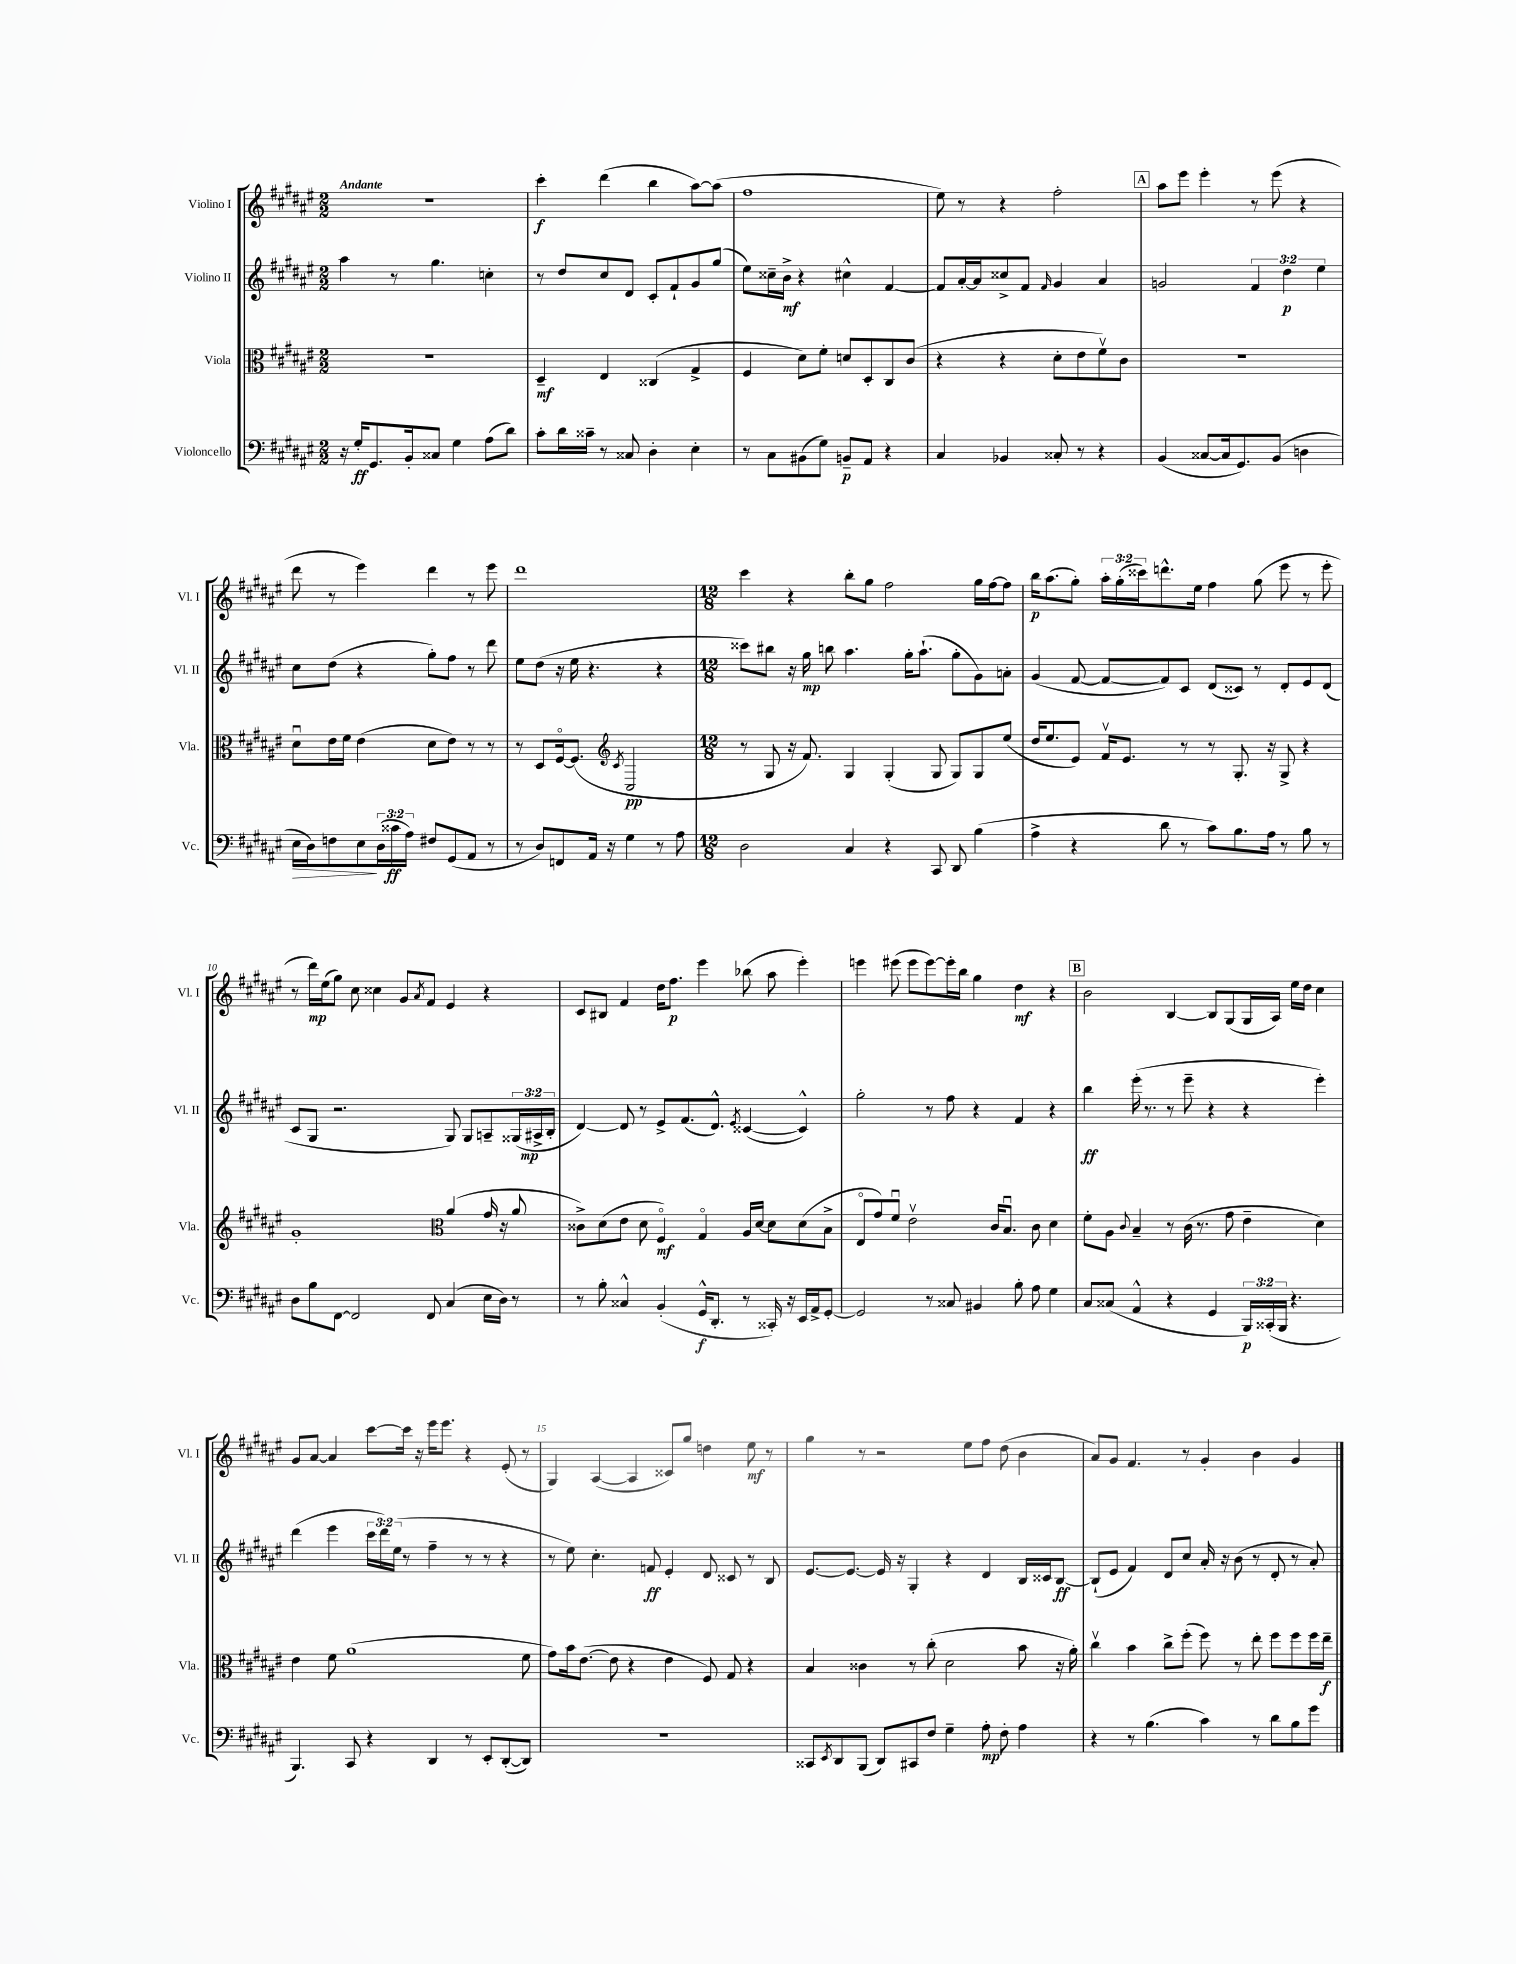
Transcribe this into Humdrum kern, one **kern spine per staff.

**kern	**kern	**kern	**kern
*staff4	*staff3	*staff2	*staff1
*clefF4	*clefC3	*clefG2	*clefG2
*k[f#c#g#d#a#e#]	*k[f#c#g#d#a#e#]	*k[f#c#g#d#a#e#]	*k[f#c#g#d#a#e#]
*M2/2	*M2/2	*M2/2	*M2/2
16r	1r	4aa#\	1r
16G#'/LK	.	.	.
8.GG#/	.	.	.
.	.	8r	.
16BB'/k	.	.	.
8C##/J	.	4.gg#\	.
4G#\	.	.	.
(8A#\L	.	4cc'\	.
8d#\J)	.	.	.
=	=	=	=
8c#'\L	4D#~/	8r	4ccc#'\
16d#\L	.	8dd#/L	.
16c##~\JJ	.	.	.
8r	4E#/	8cc#/	(4ddd#\
8C##/	.	8d#/J	.
4D#'\	(4C##/	8c#'/L	4bb\
.	.	8f#`/	.
4E#'\	4G#^/	8g#/	[8aa#\L)
.	.	(8gg#/J	(8aa#\]J
=	=	=	=
8r	4F#/	8ee#\L)	1ff#
8C#\L	.	16cc##~\L	.
.	.	16b^\JJ	.
(8BB#\	8d#\L)	4r	.
8G#\J)	8f#'\J	.	.
8BB~/L	8d/L	4cc#^^\	.
8AA#/J	8D#'/	.	.
4r	8C#/	[4f#/	.
.	(8c#/J	.	.
=	=	=	=
4C#/	4r	8f#/]L	8ee#\)
.	.	[16a#'/L	8r
.	.	16a#/]J	.
4BB-/	4r	8cc##^/	4r
.	.	8f#/J	.
.	.	16qqf#/	.
8C##'/	8d#'\L	4g#/	2ff#'\
8r	8e#\	.	.
4r	8f#v\)	4a#/	.
.	8c#\J	.	.
=	=	=	=
(4BB/	1r	2g/	8aa#\L
.	.	.	8eee#\J
[8C##/L	.	.	4eee#'\
16C##/]k	.	.	.
8.GG#/)	.	.	.
.	.	6f#/	8r
(8BB/J	.	.	(8eee#\
.	.	6dd#\	.
4D\	.	.	4r
.	.	6ee#\	.
=	=	=	=
16E#\LL	8d#u\L	8cc#\L	8ddd#\
16D#\J)	.	.	.
8F\	16e#\L	(8dd#\J	8r
.	16f#\JJ	.	.
8E#\	(4e#\	4r	4eee#\)
(24D#\L	.	.	.
24c##\	.	.	.
24A#\JJ)	.	.	.
8F#/L	8d#\L	8gg#'\L)	4ddd#\
(8GG#/	8e#\J)	8ff#\J	.
8AA#/J	8r	8r	8r
8r	8r	8ddd#\	8eee#\
=	=	=	=
8r	8r	8ee#\L	1ddd#
8D#/L)	8D#/L	(8dd#\J	.
8FF/	[16F#o/k	16r	.
.	(8.F#/]J	16ee#\	.
16AA#/Jk	.	4.r	.
16r	.	.	.
.	8qD#/	.	.
4G#\	2C#/	.	.
8r	.	4r	.
8A#\	.	.	.
=	=	=	=
*	*clefG2	*	*
*M12/8	*M12/8	*M12/8	*M12/8
2D#\	8r	8ccc##\L)	4ccc#\
.	8G#/	8bb#\J	.
.	16r	16r	4r
.	8.f#/)	16gg#\	.
.	.	8bb\	.
4C#/	4G#/	4.aa#\	8bb'\L
.	.	.	8gg#\J
4r	(4G#'/	.	2ff#\
.	.	16gg#'\LK	.
.	.	(8.aa#`\J	.
8CC#/	8G#/	.	.
8DD#/	8G#/L)	8gg#'\L	.
(4B\	8G#/	8g#\)	16gg#\LL
.	.	.	[16ff#\J
.	(8ee#/J	8a'\J	8ff#\]J
=	=	=	=
4A#^\	16dd#/LK	(4g#/	16bb\LK
.	8.ee#/	.	(8.aa#\
4r	8e#/J)	[8f#/	8gg#'\J)
.	16f#v/LK	8f#/_L	24aa#'\LL
.	.	.	(24gg#'\
.	8.e#/J	.	.
.	.	.	24ccc##\J)
8d#\	.	8f#/])	8.ddd^^\
8r	8r	8c#/J	.
.	.	.	16ee#\Jk
8c#\L)	8r	(8d#/L	4ff#\
8.B\	8.G#'/	8c##/J)	.
.	.	8r	(8gg#\
16A#\Jk	16r	.	.
8r	8G#^/	8d#'/L	8eee#\
8B\	4r	8e#/	8r
8r	.	(8d#/J	8eee#'\
=	=	=	=
8D#\L	1g#'	8c#/L	8r
8B\	.	8G#/J	16ddd#\LL)
.	.	.	(16ee#\J
[8FF#\J	.	2.r	8gg#\J)
2FF#/]	.	.	8cc#\
.	.	.	4cc##\
.	.	.	8g#/L
.	.	.	8qa#/
8FF#/	.	.	8f#/J
(4C#/	(4a#/	8G#/)	4e#/
.	.	8G#/L	.
16E#\LL	16g#/	8A~/	4r
16D#\JJ)	16r	.	.
8r	8a#/	(24G##/L	.
.	.	24A#^/	.
.	.	24B'/JJ	.
=	=	=	=
*	*clefC3	*	*
8r	8c##^\L)	[4d#/)	8c#/L
8B'\	(8d#\	.	8B#/J
4C##^^/	8e#\J	8d#/]	4f#/
.	8d#\	8r	.
(4BB'/	4F#o/)	8e#^/L	16dd#\LK
.	.	.	8.ff#\J
.	.	(8.f#/	.
16GG#^^/LK	4G#o/	.	4eee#\
8.DD#'/J	.	8.d#^^/J)	.
.	.	8qe#/	.
8r	16A#/LL	([4c##/	(8bb-\
.	[16d#/JJ	.	.
16CC##'/)	8d#\]L	.	8aa#\
16r	.	.	.
16EE#/LL	(8d#\	4c##^^/])	4eee#'\)
16AA#^/J	.	.	.
[8GG#'/J	8B^\J	.	.
=	=	=	=
2GG#/]	8E#o/L	2gg#'\	4eee\
.	8g#/)	.	.
.	8f#u/J	.	(8eee#\
.	2e#v\	.	8eee#\L
8r	.	8r	[8eee#\)
8C##/	.	8ff#\	16eee#'\]L
.	.	.	16bb\JJ
4BB#/	.	4r	4gg#\
.	16c#/LK	.	.
.	8.Bu/J	.	.
8B'\	.	4f#/	4dd#\
8A#\	8c#\	.	.
4G#\	4d#\	4r	4r
=	=	=	=
8C#/L	8f#'\L	4bb\	2b\
(8C##/J	8A#\J	.	.
.	8qqc#/	.	.
4AA#^^/	4B~/	(16eee#'\	.
.	.	8.r	.
4r	8r	8r	[4B/
.	(16c#\	8eee#~\	.
.	8.r	.	.
4GG#/	.	4r	8B/]L
.	8g#\	.	(8G#/
24BBB/LL)	4e#~\	4r	16G#/L
(24CC##'/	.	.	.
.	.	.	16A#/JJ)
24BBB/JJ	.	.	.
4.r	.	.	16ee#\LL
.	.	.	16dd#\JJ
.	4d#\)	4eee#'\)	4cc#\
=	=	=	=
4.BBB/)	4e#\	(4ddd#\	8g#/L
.	.	.	[8a#/J
.	8f#\	4eee#\	4a#/]
8CC#/	(1a#	.	.
4r	.	24ccc#\LL	[8ccc#\L
.	.	24ddd#\)	.
.	.	(24ee#\JJ	.
.	.	8r	16ccc#\]Jk
.	.	.	16r
4DD#/	.	4ff#~\	16eee#\LK
.	.	.	8.eee#\J
8r	.	8r	4r
8EE#'/L	.	8r	.
([8DD#'/	.	4r	(8e#'/
8DD#/]J)	8f#\	.	8r
=	=	=	=
1.r	8g#\L)	8r	4G#/)
.	16b\k	8ee#\)	.
.	([8.e#\J	.	.
.	.	4.cc#'\	([4A#/
.	8e#\]	.	.
.	4r	.	4A#/]
.	.	8f/	.
.	4e#\	4e#'/	8c##/L)
.	.	.	8gg#/J
.	8F#/)	8d#/	4dd\
.	8G#/	8c##/	.
.	4r	8r	8ee#\
.	.	8B/	8r
=	=	=	=
8CC##/L	4B/	[8.e#/L	4gg#\
8qEE#/	.	.	.
8DD#/	.	.	.
.	.	8.e#/_J	.
(8BBB/J	4c##\	.	8r
8DD#/L)	.	16e#/]	2r
.	.	16r	.
8CC#/	8r	4G#'/	.
8F#/J	(8cc#'\	.	.
4G#~\	2d#\	4r	.
.	.	.	8ee#\L
8A#'\	.	4d#/	8ff#\J
8F#'\	.	.	(8dd#\
4A#\	8b\	16B/LL	4b\
.	.	16c##/J	.
.	16r	[8B/J	.
.	16a#'\)	.	.
=	=	=	=
4r	4cc#v\	(8B`/]L	8a#/L)
.	.	8e#/J	8g#/J
8r	4b\	4f#/)	4.f#/
(4.B\	.	.	.
.	8cc#^\L	8d#/L	.
.	(8ff#'\J	8cc#/J	8r
4c#\)	8ff#\)	16a#'/	4g#'/
.	.	16r	.
.	8r	(8b\	.
8r	8ee#'\	8r	4b\
8d#\L	8ff#\L	8d#'/	.
8B\	8ff#\	8r	4g#/
8g#\J	16ff#\L	8a#'/)	.
.	16ee#~\JJ	.	.
==	==	==	==
*-	*-	*-	*-
